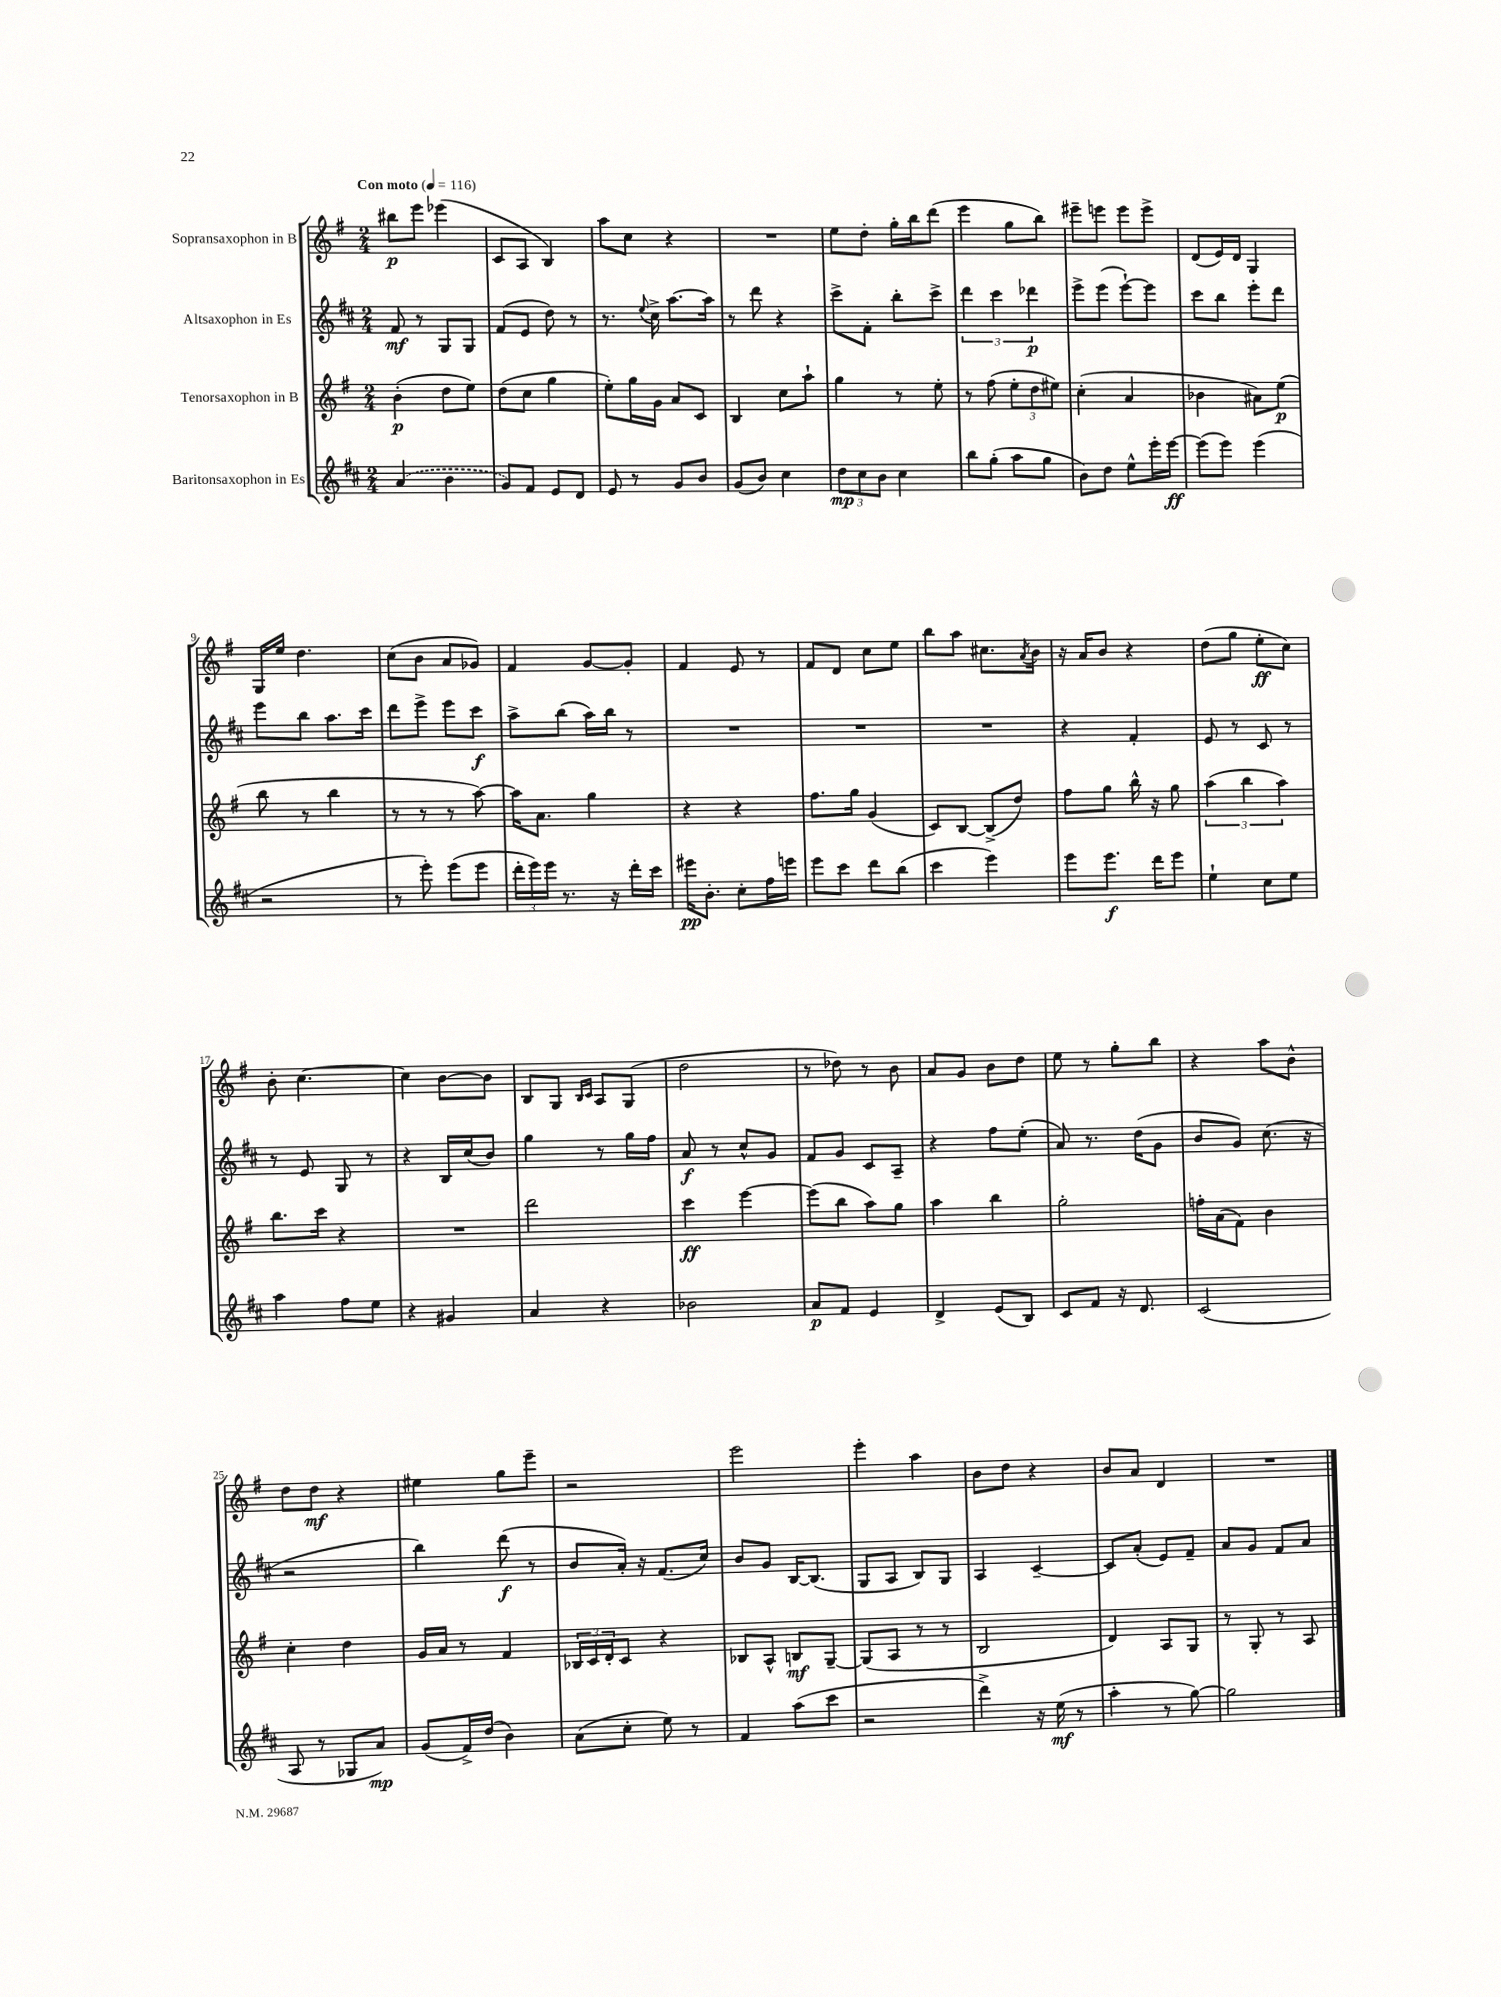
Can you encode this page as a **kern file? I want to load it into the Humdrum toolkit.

**kern	**kern	**kern	**kern
*staff4	*staff3	*staff2	*staff1
*clefG2	*clefG2	*clefG2	*clefG2
*k[f#c#]	*k[f#]	*k[f#c#]	*k[f#]
*M2/4	*M2/4	*M2/4	*M2/4
*MM116	*MM116	*MM116	*MM116
(4a	(4b'	8f#	8bb#
.	.	8r	8eee
4b	8dd	8G	(4eee-
.	8ee)	8G	.
=	=	=	=
8g)	(8dd	(8f#	8c
8f#	8cc	8e	8A
8e	4gg	8dd)	4B)
8d	.	8r	.
=	=	=	=
8e	8ee')	8.r	8aa
8r	16gg	.	8cc
.	.	8qqee	.
.	16g	16cc#^	.
8g	8a	[8.aa	4r
8b	8c	.	.
.	.	16aa]	.
=	=	=	=
(8g	4B	8r	2r
8b)	.	8ddd	.
4cc#	8cc	4r	.
.	8aa`	.	.
=	=	=	=
12dd	4gg	8ccc#^	8ee
12cc#	.	.	.
.	.	8f#'	8dd'
12b	.	.	.
4cc#	8r	8bb'	16gg'
.	.	.	16bb
.	8ee'	8ccc#^	(8ddd
=	=	=	=
8bb	8r	6ddd	4eee
(8gg'	(8ff#	.	.
.	.	6ccc#	.
8aa	12ee'	.	8gg
.	12dd	6ddd-	.
8gg	.	.	8bb)
.	12ee#)	.	.
=	=	=	=
8b)	(4cc'	8eee^	8eee#~
8dd	.	(8eee	8eee
8ee^^	4a	[8eee`)	8eee
16eee'	.	8eee]	8eee^
[16eee	.	.	.
=	=	=	=
(8eee]	4b-	8ccc#	(8d
8eee)	.	8bb	16e)
.	.	.	16d
(4eee	8a#)	8eee'	4G
.	(8ee	8ddd	.
=	=	=	=
2r	8bb	8eee	16G
.	.	.	16ee
.	8r	8bb	4.dd
.	4bb	8.aa	.
.	.	16ccc#	.
=	=	=	=
8r	8r	8ddd	(8cc
8eee')	8r	8eee^	8b
(8eee	8r	8eee	8a
8eee	[8aa)	8ccc#	8g-)
=	=	=	=
24ddd'	16aa]	8aa^	4f#
24eee)	.	.	.
.	8.a	.	.
24eee	.	.	.
8.r	.	(8bb	.
.	4gg	16aa)	[8g
16r	.	16bb	.
16ddd'	.	8r	8g']
16ccc#	.	.	.
=	=	=	=
16eee#	4r	2r	4f#
8.b'	.	.	.
8cc#'	4r	.	8e
16ff#	.	.	8r
16eee	.	.	.
=	=	=	=
8eee	8.ff#	2r	8f#
8ccc#	.	.	8d
.	16gg	.	.
8ddd	(4g	.	8cc
(8bb	.	.	8ee
=	=	=	=
4ccc#	8c)	2r	8bb
.	[8B	.	8aa
4eee)	(8B^]	.	8.cc#
.	8dd)	.	.
.	.	.	8qa
.	.	.	16b
=	=	=	=
8eee	8ff#	4r	16r
.	.	.	16a
8.eee	8gg	.	8b
.	16bb^^	4f#'	4r
16ddd	16r	.	.
8eee	8gg	.	.
=	=	=	=
4ee`	(6aa	8e	(8dd
.	.	8r	8gg
.	6bb	.	.
8cc#	.	8c#	8ee'
.	6aa)	.	.
8ee	.	8r	8cc)
=	=	=	=
4aa	8.bb	8r	8b'
.	.	8e	[4.cc
.	16ccc	.	.
8ff#	4r	8G	.
8ee	.	8r	.
=	=	=	=
4r	2r	4r	4cc]
4g#	.	16B	[8b
.	.	(16cc#	.
.	.	8b)	8b]
=	=	=	=
4a	2ddd	4gg	8B
.	.	.	8G
.	.	.	16qqB
.	.	.	16qqc
4r	.	8r	8A
.	.	16gg	(8G
.	.	16ff#	.
=	=	=	=
2b-	4ccc	8a	2dd
.	.	8r	.
.	[4eee	8cc#^^	.
.	.	8g	.
=	=	=	=
8a	(8eee]	8f#	8r
8f#	8bb	8g	8dd-)
4e	8aa)	8c#	8r
.	8gg	8A~	8b
=	=	=	=
4d^	4aa	4r	8a
.	.	.	8g
(8e	4bb	8ff#	8b
8B)	.	(8ee'	8dd
=	=	=	=
8c#	2gg'	8a)	8ee
8f#	.	8.r	8r
16r	.	.	8gg'
8.d	.	(16dd	.
.	.	8g	8bb
=	=	=	=
(2c#	16ff'	8b	4r
.	(16a	.	.
.	8f#)	8g)	.
.	4b	(8.cc#	8aa
.	.	.	8b^^
.	.	16r	.
=	=	=	=
8A	4cc'	2r	8dd
8r	.	.	8dd
8G-	4dd	.	4r
8a)	.	.	.
=	=	=	=
(8g	16g	4bb)	4ee#
.	16a	.	.
16f#^)	8r	.	.
(16dd	.	.	.
4b)	4f#	(8ddd	8gg
.	.	8r	8eee~
=	=	=	=
(8a	24B-	8b	2r
.	24c	.	.
.	24d'	.	.
8cc#'	8c	16a')	.
.	.	16r	.
8ee)	4r	(8.f#	.
8r	.	.	.
.	.	16cc#)	.
=	=	=	=
4f#	8B-	8b	2eee
.	8A^^	8g	.
(8aa	8B	[16B	.
.	.	(8.B]	.
8ccc#	[8G~	.	.
=	=	=	=
2r	(8G]	8G	4eee'
.	8A	8A	.
.	8r	8B)	4aa
.	8r	8G	.
=	=	=	=
4ddd^)	2B	4A	8b
.	.	.	8dd
16r	.	[4c#~	4r
(16ee	.	.	.
8r	.	.	.
=	=	=	=
4aa'	4d)	8c#]	8b
.	.	(8a'	8a
8r	8A	8e)	4d
[8gg)	8G	8f#~	.
=	=	=	=
2gg]	8r	8a	2r
.	8G'	8g	.
.	8r	8f#	.
.	8A	8a	.
==	==	==	==
*-	*-	*-	*-
